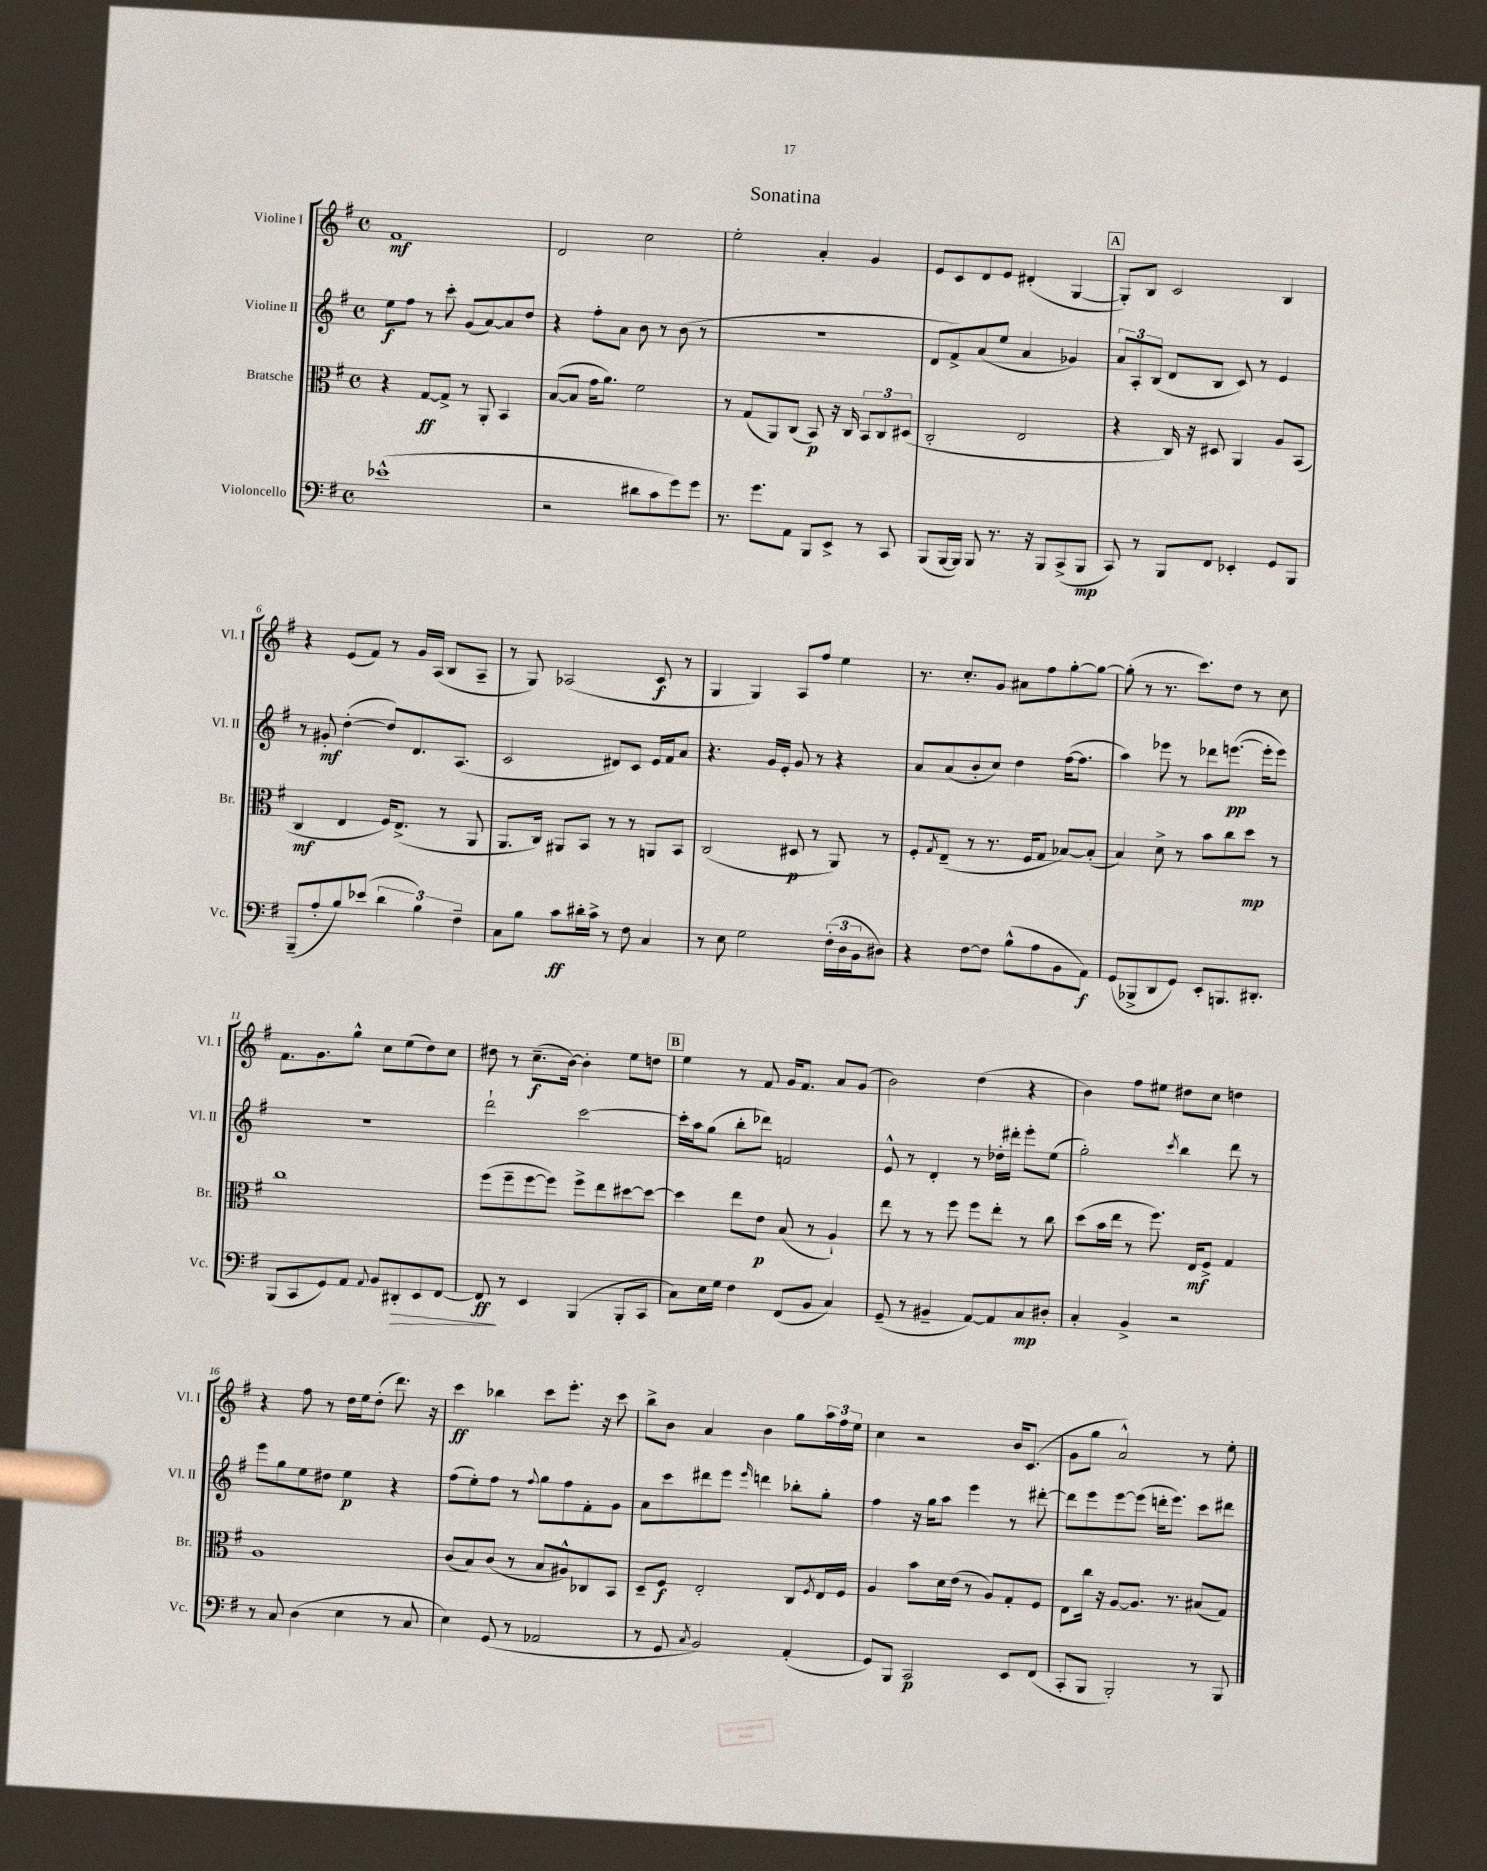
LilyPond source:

\header { title = "Sonatina" }
<<
\new StaffGroup <<
\new Staff = "s0" \with { instrumentName = "Violine I" shortInstrumentName = "Vl. I" } {
    \clef treble \key g \major \defaultTimeSignature \time 4/4
    fis'1\mf |
    d'2 c''2 |
    e''2-. a'4-. g'4 |
    e'8 c'8 d'8 e'8 dis'4-.( g4~ |
    \mark \markup { \box "A" } g8-.) b8 c'2 b4 |
    r4 e'8( fis'8) r8 g'16 a16( b8 a8-- |
    r8 g8) aes2( c'8\f r8 |
    g4 g4) a8 fis''8 e''4 |
    r8. c''8.-. g'8 ais'8 fis''8 g''8~-. g''8~ |
    g''8-.( r8 r8. c'''8.) d''8 r8 c''8 |
    fis'8. g'8. g''8-^ c''8 e''8( d''8) c''8 |
    dis''8 r8 c''8.--\f( b'16~) b'4-. e''8 d''8 |
    \mark \markup { \box "B" } e''4 r8 fis'8 g'16 fis'8. a'8 g'8( |
    b'2) d''4( r4 |
    b'4) fis''8 eis''8 dis''8 c''8 d''4 |
    r4 fis''8 r8 d''16 e''16 d''8-.( d'''8.) r16 |
    c'''4\ff bes''4 c'''8 e'''8.-. r16 c'''8 |
    b''8-> b'8 a'4 b'4 g''8 \tuplet 3/2 { a''16 fis''16 e''16 } |
    c''4 r2 b'16 c'8.( |
    g'8 g''8 a'2-^) r8 e''8-. \bar "|." |
}
\new Staff = "s1" \with { instrumentName = "Violine II" shortInstrumentName = "Vl. II" } {
    \clef treble \key g \major \defaultTimeSignature \time 4/4
    e''8\f fis''8 r8 c'''8-. g'8( a'8~) a'8 d''8 |
    r4 fis''8-. a'8 b'8 r8 b'8( r8 |
    R1 |
    d'8 fis'8->) a'8( e''8 a'4 ges'4) |
    \mark \markup { \box "A" } \tuplet 3/2 { a'8 a8-. b8( } d'8 b8 c'8) r8 e'4 |
    r8 gis'8-.\mf d''4~-.( d''8) d'8. a8.( |
    c'2 dis'8) c'8 e'16 fis'16 a'8 |
    r4. g'16 e'16-. g'8 r8 r4 |
    a'8 a'8( b'8-. c''8) d''4 fis''16~( fis''8. |
    a''4) ees'''8 r8 des'''8 e'''8.~\pp( e'''16-. e'''8) |
    R1 |
    d'''2-! c'''2~ |
    \mark \markup { \box "B" } c'''16-. a''16 g''8( b''8-. des'''8) f'2 |
    e'8-^ r8 d'4-. r8 des''16-. dis'''16-. e'''8-. e''8( |
    g''2-.) \acciaccatura { c'''8 } b''4 d'''8 r8 |
    e'''8 g''8 e''8 dis''8 e''4\p r4 |
    fis''8( e''8-.) fis''8 r8 \appoggiatura { fis''8 } g''8 fis''8 fis'8-. g'8 |
    a'8 c'''8 dis'''8 e'''8 \grace { e'''16 } d'''4 bes''8-. g''8-. |
    fis''4 r16 g''16 a''8 e'''4 r8 dis'''8~-. |
    dis'''8 e'''8 e'''8~ e'''8( d'''16-. e'''8.) c'''8 dis'''8 \bar "|." |
}
\new Staff = "s2" \with { instrumentName = "Bratsche" shortInstrumentName = "Br." } {
    \clef alto \key g \major \defaultTimeSignature \time 4/4
    r4 g8~\ff g8-> r8 a,8-. b,4 |
    b8~( b8 g'16 a'8.) fis'2 |
    r8 g8( a,8) c8( b,8\p) r16 c16 \tuplet 3/2 { b,8 c8 dis8( } |
    c2-. e2 |
    \mark \markup { \box "A" } r4 c16) r16 dis8 a,4 a8 b,8( |
    c4\mf e4 fis16) e8.->( r8 a,8 |
    a,8. c16) ais,8 b,8 r8 r8 a,8 b,8 |
    c2( dis8\p r8 a,8) r8 |
    fis8-. \acciaccatura { g8 } e8--( r8 r8. fis16 g8 bes8~) bes8-.( |
    b4) d'8-> r8 b'8 c''8 d''8\mp r8 |
    c''1 |
    fis''8( fis''8-- fis''8~ fis''8) fis''8-> e''8 dis''8~ dis''8~ |
    \mark \markup { \box "B" } dis''4 e''8 e'8\p b8( r8 a4-!) |
    e''8 r8 r8 fis''8 fis''8 e''8-. r8 c''8 |
    d''8( b'16 e''16 r8 fis''8.) e16\mf fis8-> g4 |
    a1 |
    c'8( b8) c'8( r8 b8 ais8-^) ces8 b,8 |
    d8-- fis8\f e2-. c8 \acciaccatura { fis8 } e16 fis16 |
    a4 b'8 d'16 e'16( r8 a8) g8-. fis8 |
    e8 c''16 r16 a8~ a8. r8. bis8( g8) \bar "|." |
}
\new Staff = "s3" \with { instrumentName = "Violoncello" shortInstrumentName = "Vc." } {
    \clef bass \key g \major \defaultTimeSignature \time 4/4
    ees'1-^( |
    r2 dis'8 c'8 g'8) g'8 |
    r8. g'8. a,8 b,,8 e,8-> r8 c,8 |
    b,,8( b,,16~ b,,16) b,,8 r8. r16 b,,8 c,8->( b,,8\mp |
    \mark \markup { \box "A" } c,8) r8 b,,8 fis,8 ees,4-. g,8 b,,8 |
    b,,8--( a8-. b8) ees'8( \tuplet 3/2 { d'4 b4) fis4-- } |
    c8 b8 c'8\ff dis'16-. c'16-> r8 fis8 c4 |
    r8 e8 g2 \tuplet 3/2 { fis16-.( d16 b,16 } dis8) |
    r4 fis8~ fis8 b8-^( a8 b,8 a,8\f) |
    g,8( bes,,8-> d,8 g,8) e,8-. b,,8. dis,8.-. |
    b,,8( c,8 g,8) a,8 \appoggiatura { a,8 } b,8 dis,8-.\> e,8 fis,8~ |
    fis,8\ff\! r8 e,4 b,,4( b,,8-. c,8 |
    \mark \markup { \box "B" } c8) e16 g16 fis4 fis,8( b,8 c4) |
    g,8--( r8 bis,4-- a,8~) a,8 c8\mp dis8-. |
    c4-. b,4-> r2 |
    r8 c8 d4( e4 r8 c8 |
    e4) g,8( r8 aes,2 |
    r8 g,8 \acciaccatura { c8 } b,2) a,4-.( |
    g,8) b,,8 c,2\p e,8 fis,8( |
    c,8-. b,,8 b,,2-.) r8 b,,8 \bar "|." |
}
>>
>>
